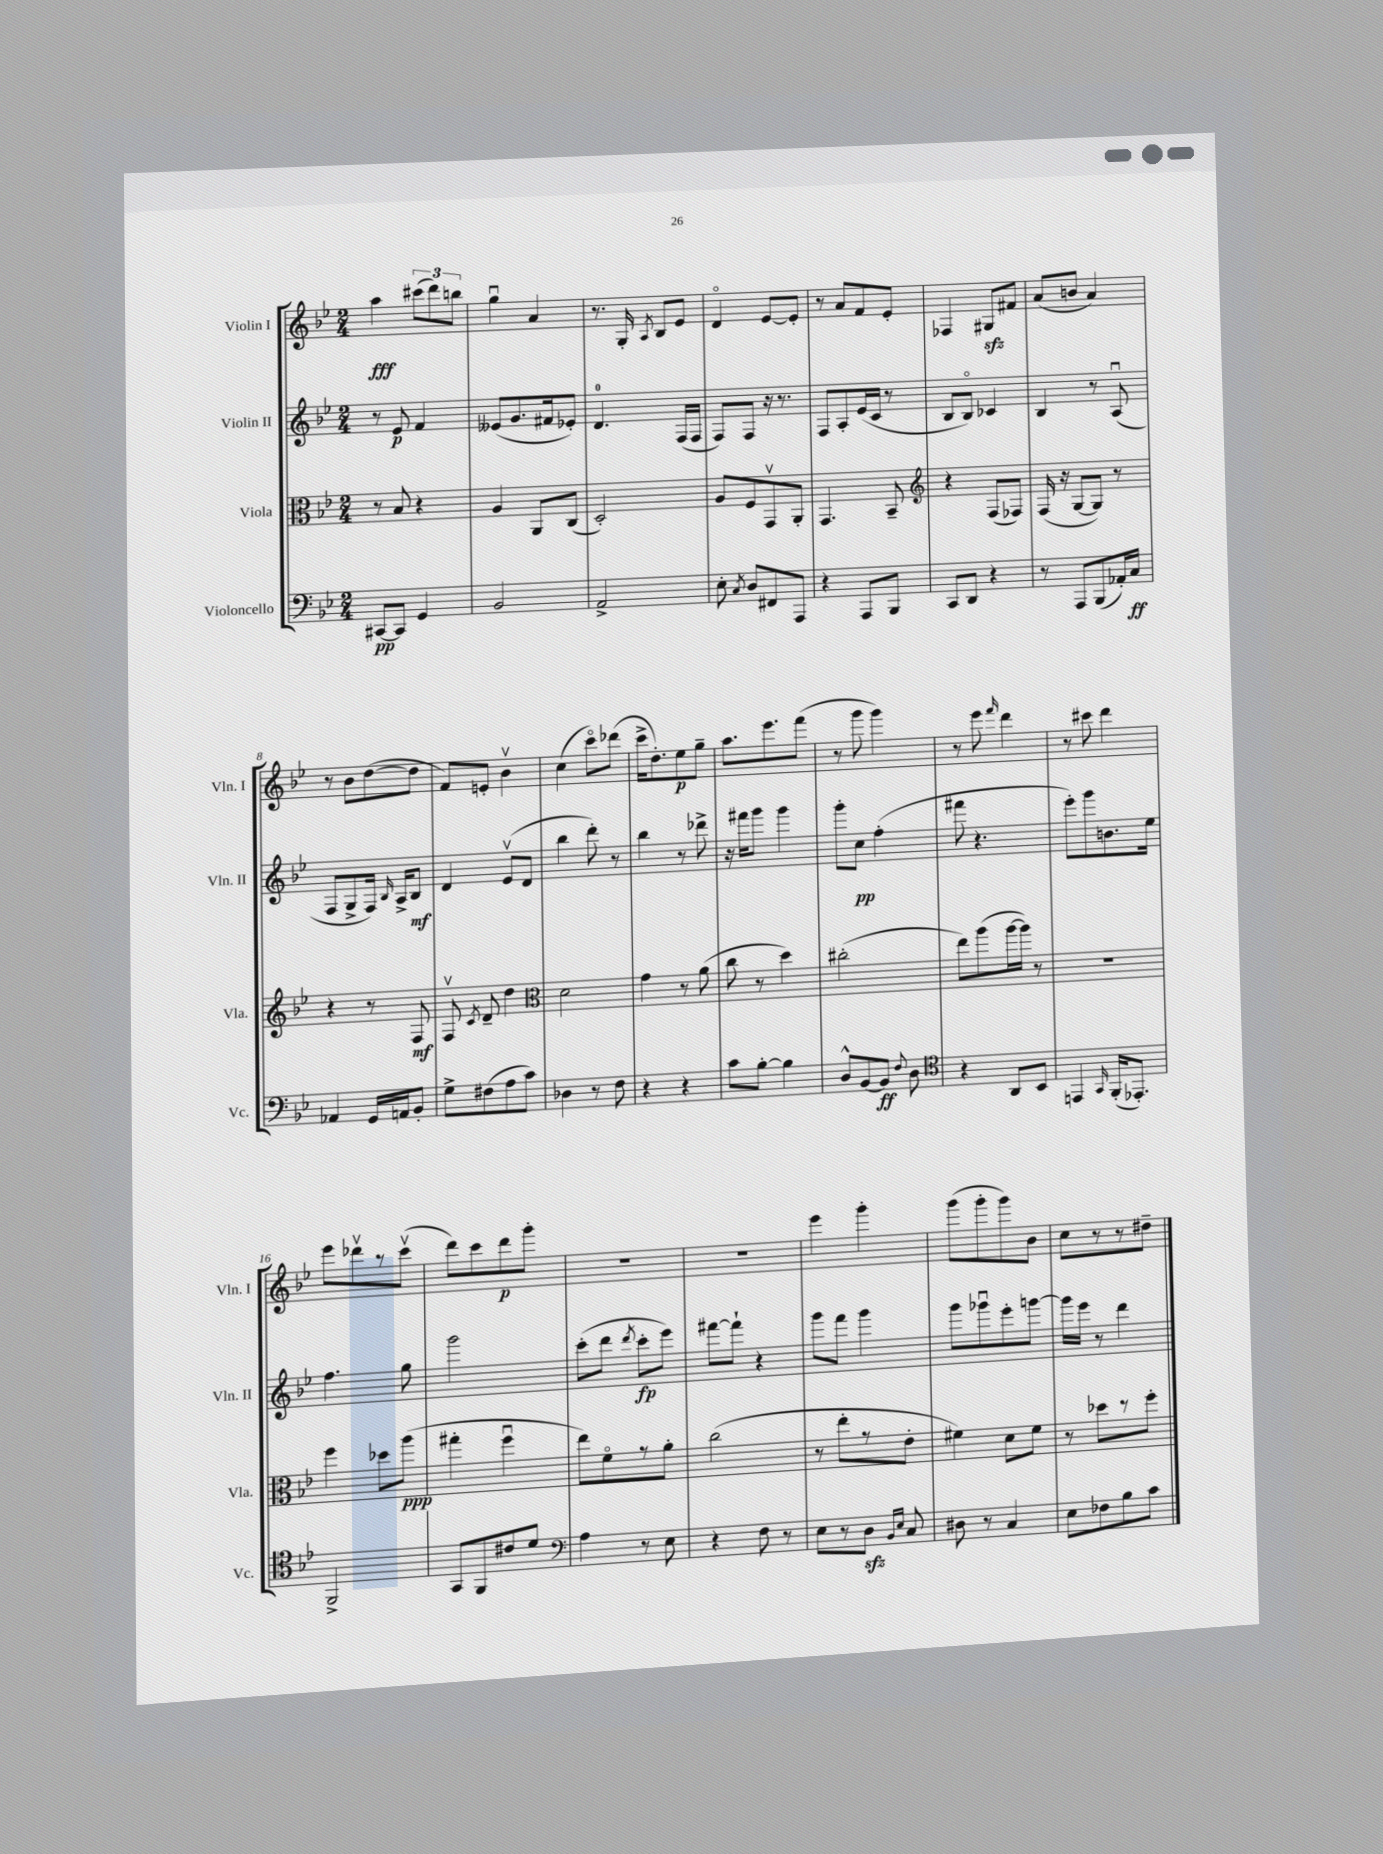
<<
\new StaffGroup <<
\new Staff = "s0" \with { instrumentName = "Violin I" shortInstrumentName = "Vln. I" } {
    \clef treble \key bes \major \numericTimeSignature \time 2/4
    \autoBeamOff a''4\fff \tuplet 3/2 { cis'''8[( d'''8) b''8] } |
    g''4\downbow a'4 |
    r8. g16-. \acciaccatura { a8 } bes8[ ees'8] |
    d'4\flageolet ees'8[~ ees'8]-. |
    r8 a'8[ f'8 ees'8]-. |
    fes4 gis8[\sfz fis'8] |
    a'8[( b'8] a'4) |
    r8 bes'8[ d''8~( d''8] |
    f'8[) e'8]-. bes'4\upbow |
    c''4( c'''8[\flageolet) des'''8]( |
    c'''16[-> d''8.-.) ees''8\p g''8]-- |
    a''8.[ ees'''8. f'''8]( |
    r8 g'''8 g'''4) |
    r8 ees'''8 \grace { f'''16 } d'''4 |
    r8 cis'''8 d'''4 |
    ees'''8[ des'''8\upbow r8 c'''8]\upbow( |
    d'''8[) c'''8 d'''8\p g'''8]-. |
    R2 |
    R2 |
    ees'''4 g'''4-. |
    g'''8[( g'''8-. g'''8) bes'8] |
    c''8[ r8 r8 dis''8]-- \bar "|." |
}
\new Staff = "s1" \with { instrumentName = "Violin II" shortInstrumentName = "Vln. II" } {
    \clef treble \key bes \major \numericTimeSignature \time 2/4
    \autoBeamOff r8 ees'8\p f'4 |
    eeses'8[( g'8. fis'16 ees'8]-.) |
    d'4.-0 f16[( f16] |
    f8[) f8] r16 r8. |
    f8[ a8-. ees'16( c'16] r8 |
    bes8[ bes8]\flageolet) ces'4 |
    bes4 r8 a8\downbow( |
    f8[ g8-> f16]) \grace { bes16 } a16[-> bes8]\mf |
    d'4 ees'8[\upbow( d'8] |
    bes''4 d'''8-.) r8 |
    bes''4 r8 des'''8-> |
    r16 fis'''16[ g'''8] g'''4 |
    g'''8[-. c''8]\pp f''4-.( |
    fis'''8 r4. |
    ees'''8[-.) g'''8 b'8. ees''16] |
    f''4. g''8 |
    g'''2 |
    c'''8[-.( d'''8] \acciaccatura { d'''8 } c'''8[-.\fp ees'''8]) |
    fis'''8[~ fis'''8]-! r4 |
    g'''8[ f'''8] g'''4 |
    g'''8[ ges'''8\downbow ees'''8-. g'''8]~ |
    g'''16[ ees'''16] r8 d'''4 \bar "|." |
}
\new Staff = "s2" \with { instrumentName = "Viola" shortInstrumentName = "Vla." } {
    \clef alto \key bes \major \numericTimeSignature \time 2/4
    \autoBeamOff r8 bes8 r4 |
    a4 a,8[ c8]( |
    d2-.) |
    a8[ f8 g,8\upbow a,8]-. |
    g,4. bes,8-- |
    \clef treble r4 f8[( fes8]) |
    f16( r16 g8[~ g8]) r8 |
    r4 r8 f8\mf |
    f8\upbow \acciaccatura { c'8 } d'8-- d''4 |
    \clef alto d'2 |
    g'4 r8 a'8( |
    c''8 r8 d''4) |
    cis''2-.( |
    ees''8[) a''8( a''16~ a''16]) r8 |
    R2 |
    f''4 des''8[ a''8]\ppp( |
    gis''4-. f''4\downbow |
    ees''8[) f'8\flageolet r8 a'8]-. |
    c''2( |
    r8 ees''8[-. r8 ees'8]-. |
    fis'4) d'8[ fis'8] |
    r8 des''8[ r8 f''8]-. \bar "|." |
}
\new Staff = "s3" \with { instrumentName = "Violoncello" shortInstrumentName = "Vc." } {
    \clef bass \key bes \major \numericTimeSignature \time 2/4
    \autoBeamOff cis,8[~\pp cis,8] g,4 |
    bes,2 |
    a,2-> |
    ees8-. \acciaccatura { c8 } d8[ fis,8 a,,8] |
    r4 a,,8[ bes,,8] |
    c,8[ d,8] r4 |
    r8 a,,8[ bes,,8( aes,16-.) c16]\ff |
    aes,4 g,16[ a,16 bes,8]-. |
    g8[-> fis8( a8 c'8]) |
    des4 r8 f8 |
    r4 r4 |
    c'8[ bes8]~-. bes4 |
    d8[-^ bes,8~ bes,8]\ff \appoggiatura { f8 } d8 |
    \clef tenor r4 a,8[ bes,8] |
    e,4 \grace { g,16 } f,16[-.( ees,8.]-.) |
    f,2-> |
    g,8[ f,8 cis'8 d'8] |
    \clef bass a4 r8 ees8 |
    r4 f8 r8 |
    ees8[ r8 d8]\sfz \grace { bes,16[ ees16] } c8 |
    dis8 r8 c4 |
    ees8[ fes8 bes8 c'8] \bar "|." |
}
>>
>>
